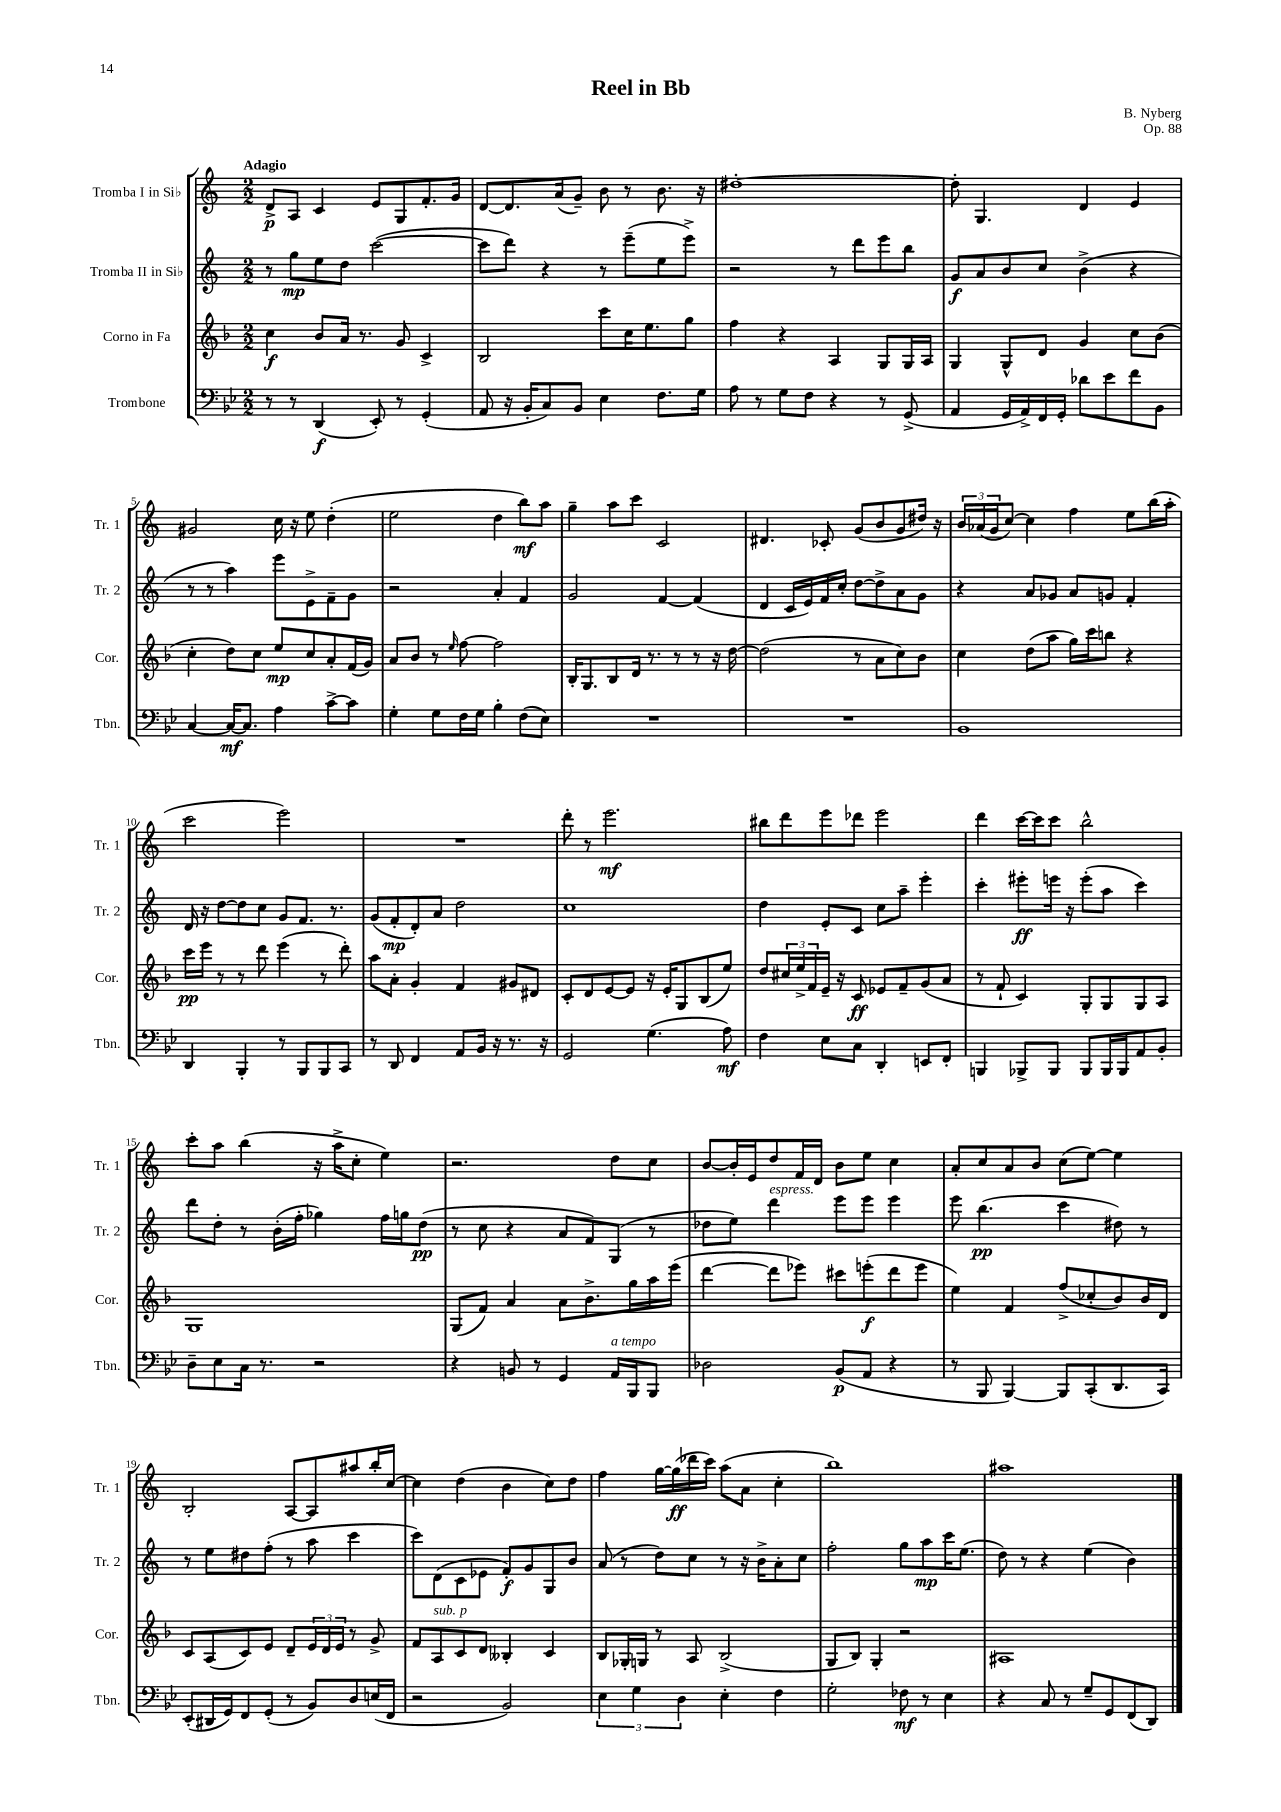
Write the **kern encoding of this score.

**kern	**kern	**kern	**kern
*staff4	*staff3	*staff2	*staff1
*clefF4	*clefG2	*clefG2	*clefG2
*k[b-e-]	*k[b-]	*k[]	*k[]
*M2/2	*M2/2	*M2/2	*M2/2
8r	4cc	8r	8d^
8r	.	8gg	8A
(4DD	8b-	8ee	4c
.	16a	8dd	.
.	8.r	.	.
8EE-')	.	([2ccc	8e
8r	8g	.	8G
(4GG'	4c^	.	8.f'
.	.	.	16g
=	=	=	=
8AA	2B-	8ccc]	[8d
16r	.	8ddd)	8.d]
16BB-'	.	.	.
8C)	.	4r	.
.	.	.	(16a
8BB-	.	.	8g~)
4E-	8ccc	8r	8b
.	16cc	(8eee~	8r
.	8.ee	.	.
8.F	.	8ee	8.b
.	8gg	8eee^)	.
16G	.	.	16r
=	=	=	=
8A	4ff	2r	[1dd#'
8r	.	.	.
8G	4r	.	.
8F	.	.	.
4r	4A	8r	.
.	.	8ddd	.
8r	8G	8eee	.
(8GG^	16G	8bb	.
.	16A	.	.
=	=	=	=
4AA	4G	8g	8dd#']
.	.	8a	4.G
16GG	8G^^	8b	.
16AA^)	.	.	.
16FF	8d	8cc	.
16GG'	.	.	.
8d-	4g	(4b^	4d
8e-	.	.	.
8f	8cc	4r	4e
8BB-	(8b-	.	.
=	=	=	=
[4C	4cc'	8r	2g#
.	.	8r	.
16C_	8dd)	4aa)	.
8.C]	.	.	.
.	8cc	.	.
4A	8ee	8eee	16cc
.	.	.	16r
.	8cc	8e^	8ee
[8c^	8a'	8f~	(4dd'
8c]	(16f	8g	.
.	16g)	.	.
=	=	=	=
4G'	8a	2r	2ee
.	8b-	.	.
8G	8r	.	.
.	16qqee	.	.
16F	[8ff	.	.
16G	.	.	.
4B-'	2ff]	4a'	4dd
(8F	.	4f	8bb)
8E-)	.	.	8aa
=	=	=	=
1r	16B-'	2g	4gg~
.	8.G	.	.
.	8B-	.	8aa
.	16d	.	8ccc
.	8.r	.	.
.	.	[4f	2c
.	8r	.	.
.	8r	(4f]	.
.	16r	.	.
.	[16dd	.	.
=	=	=	=
1r	(2dd]	4d	4.d#
.	.	16c	.
.	.	16e)	.
.	.	16f	8c-'
.	.	16cc'	.
.	8r	[8dd	(8g
.	8a	8dd^]	8b
.	8cc)	8a	8g
.	8b-	8g	16dd#)
.	.	.	16r
=	=	=	=
1BB-	4cc	4r	24b
.	.	.	(24a-
.	.	.	24g
.	.	.	[8cc)
.	(8dd	8a	4cc]
.	8aa	8g-	.
.	16gg)	8a	4ff
.	16ccc	.	.
.	8bb	8g	.
.	4r	4f'	8ee
.	.	.	(16bb
.	.	.	16aa'
=	=	=	=
4DD	16ccc	16d	2ccc
.	16eee	16r	.
.	8r	[8dd	.
4BBB-'	8r	8dd]	.
.	8ddd	8cc	.
8r	(4eee	8g	2eee)
8BBB-	.	8.f	.
8BBB-	8r	.	.
.	.	8.r	.
8CC	8ddd')	.	.
=	=	=	=
8r	8aa	(8g	1r
8DD	8a'	8f'	.
4FF	4g'	8d')	.
.	.	8a	.
8AA	4f	2dd	.
16BB-	.	.	.
16r	.	.	.
8.r	8g#	.	.
.	8d#	.	.
16r	.	.	.
=	=	=	=
2GG	8c'	1cc	8ddd'
.	8d	.	8r
.	[8e	.	2.eee
.	8e]	.	.
(4.G	16r	.	.
.	16e'	.	.
.	8G	.	.
.	(8B-	.	.
8A)	8ee)	.	.
=	=	=	=
4F	8dd	4dd	8bb#
.	24cc#	.	8ddd
.	24ee^	.	.
.	24f	.	.
8E-	16e~	8e'	8eee
.	16r	.	.
8C	8c	8c	8ddd-
4DD'	8e-	8cc	2eee
.	8f~	8aa~	.
8EE	(8g	4eee'	.
8FF'	8a	.	.
=	=	=	=
4BBB	8r	4ccc'	4ddd
.	8f`	.	.
8BBB-^	4c)	8eee#'	[16ccc
.	.	.	16ccc]
8BBB-	.	16eee	8ccc
.	.	16r	.
8BBB-	8G'	(8eee'	2bb^^
16BBB-	8G	8aa	.
16BBB-	.	.	.
8AA	8G	4ccc)	.
8BB-'	8A	.	.
=	=	=	=
8D~	1G	8ddd	8ccc'
8E-	.	8dd'	8aa
16C	.	8r	(4bb
8.r	.	.	.
.	.	(16b'	.
.	.	16ff'	.
2r	.	4gg-)	16r
.	.	.	16aa^
.	.	.	8cc'
.	.	16ff	4ee)
.	.	16gg	.
.	.	(8dd	.
=	=	=	=
4r	(8G	8r	2.r
.	8f)	8cc	.
8BB	4a	4r	.
8r	.	.	.
4GG	8a	8a	.
.	8.b-^	8f)	.
16AA	.	(8G	8dd
16BBB-	16gg	.	.
8BBB-	16aa	8r	8cc
.	(16eee	.	.
=	=	=	=
2D-	[4ddd	8dd-	[8b
.	.	8ee)	16b']
.	.	.	16e
.	8ddd]	4ddd	8dd
.	8eee-)	.	16f
.	.	.	16d
(8BB-	8ccc#	8eee	8b
8AA	(8eee'	8eee	8ee
4r	8ddd	4eee	4cc
.	8eee	.	.
=	=	=	=
8r	4ee)	8eee	8a'
8BBB-	.	(4.bb	8cc
[4BBB-)	4f	.	8a
.	.	.	8b
8BBB-]	(8ff^	4ccc	(8cc
(8CC'	8cc-'	.	[8ee)
8.DD	8b-)	8dd#)	4ee]
.	16b-	8r	.
16CC)	16d	.	.
=	=	=	=
(8EE-'	8c	8r	2B'
16DD#	(8A	8ee	.
16GG)	.	.	.
8FF	8c)	8dd#	.
(8GG'	8e	(8ff'	.
8r	8d~	8r	[8A
8BB-)	24e	8aa	8A]
.	24d	.	.
.	24e	.	.
8D	8r	4ccc	8aa#
(16E	8g^	.	16bb'
16FF	.	.	[16cc
=	=	=	=
2r	8f	8ccc)	4cc]
.	8A	(8d	.
.	8c	8c	(4dd
.	8d	8e-	.
2BB-)	4B--'	8f')	4b
.	.	8g	.
.	4c	8G	8cc)
.	.	8b	8dd
=	=	=	=
6E-	8B-	(8a	4ff
.	16G-'	8r	.
6G	.	.	.
.	16G	.	.
.	8r	8dd)	[16gg
.	.	.	(16gg]
6D	.	.	.
.	8A	8cc	16ddd-
.	.	.	16ccc)
4E-'	(2B-^	8r	(8aa
.	.	16r	8a
.	.	16b^	.
4F	.	8a'	4cc'
.	.	8cc	.
=	=	=	=
2G'	8G	2ff'	1bb)
.	8B-)	.	.
.	4G'	.	.
8F-	2r	8gg	.
8r	.	8aa	.
4E-	.	16ccc	.
.	.	(8.ee	.
=	=	=	=
4r	1A#	8dd)	1aa#
.	.	8r	.
8C	.	4r	.
8r	.	.	.
8G~	.	(4ee	.
8GG	.	.	.
(8FF	.	4b)	.
8DD)	.	.	.
==	==	==	==
*-	*-	*-	*-
